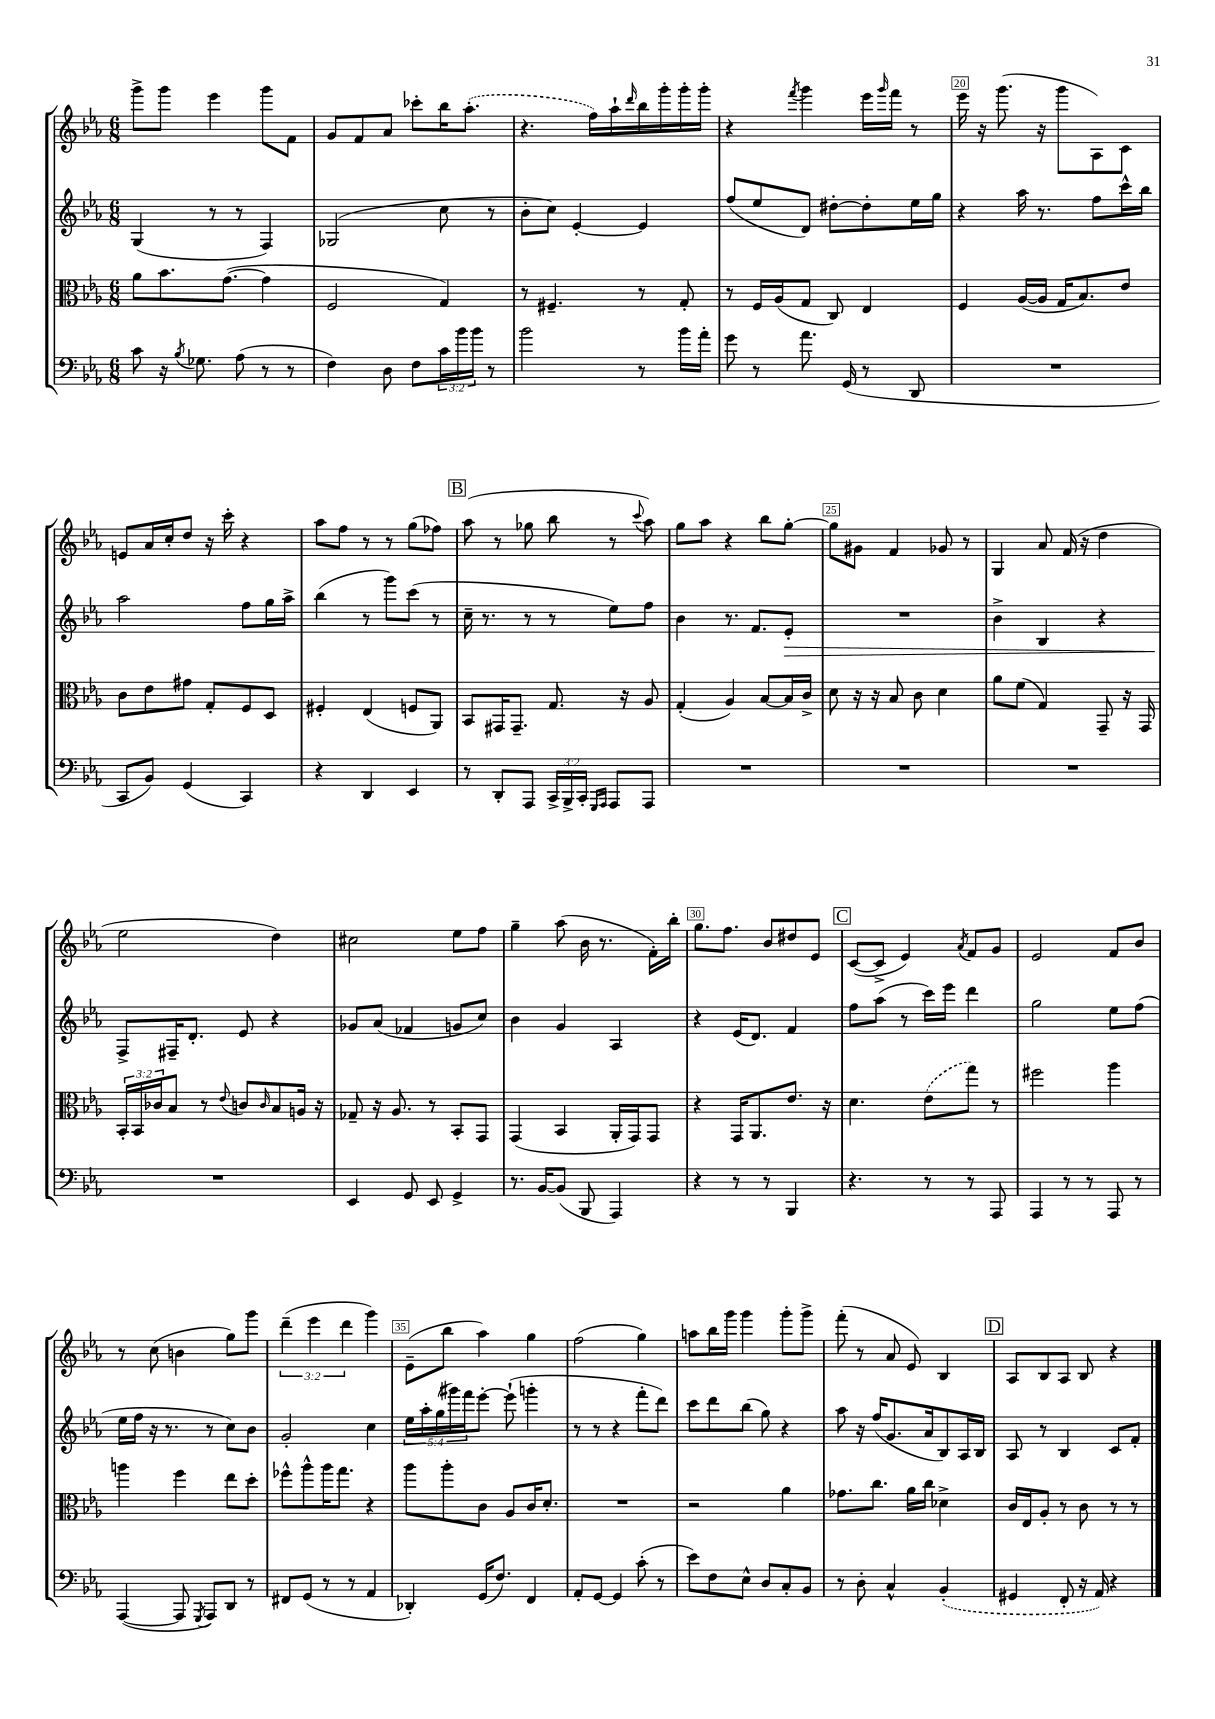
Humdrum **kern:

**kern	**kern	**kern	**dynam	**kern
*part4	*part3	*part2	*part2	*part1
*staff4	*staff3	*staff2	*staff2	*staff1
*clefF4	*clefC3	*clefG2	*	*clefG2
*k[b-e-a-]	*k[b-e-a-]	*k[b-e-a-]	*	*k[b-e-a-]
*M6/8	*M6/8	*M6/8	*	*M6/8
=16	=16	=16	=16	=16
8c\	8a-\L	(4G/	.	8ggg^\L
16r	8.b-\	.	.	8ggg\J
8qB-/	.	.	.	.
8.G-X\	.	.	.	.
.	.	8r	.	4eee-\
.	([8.g\J	.	.	.
(8A-\	.	8r	.	.
8r	4g\]	4F/)	.	8ggg\L
8r	.	.	.	8f\J
=17	=17	=17	=17	=17
4F\)	2F/	(2G-X/	.	8g/L
.	.	.	.	8f/
8D\	.	.	.	8a-/J
8F\L	.	.	.	8ccc-X'\L
24c\L	4G/)	8cc\	.	16bb-\K
24b-\	.	.	.	.
.	.	.	.	(8.aa-'\J
24b-\JJ	.	.	.	.
8r	.	8r	.	.
=18	=18	=18	=18	=18
2b-\	8r	8b-'\L	.	4.r
.	4.F#X~/	8cc\J)	.	.
.	.	[4e-'/	.	.
.	.	.	.	16ff\LL)
.	.	.	.	16aa-`\
.	.	.	.	16qqddd/
8r	8r	4e-/]	.	16bb-\
.	.	.	.	16ggg'\
16b-\LL	8G'/	.	.	16ggg'\
16a-'\JJ	.	.	.	16ggg'\JJ
=19	=19	=19	=19	=19
8g\	8r	(8ff/L	.	4r
8r	16F/LL	8ee-/	.	.
.	(16A-/J	.	.	.
.	.	.	.	8qfff/
8.a-\	8G/J	8d/J)	.	4ggg\
.	8C/)	[8dd#X'\L	.	.
(16GG/	.	.	.	.
8r	4E-/	8dd#'\]	.	16eee-\LL
.	.	.	.	16qqggg/
.	.	.	.	16fff\JJ
8DD/	.	16ee-\L	.	8r
.	.	16gg\JJ	.	.
=20	=20	=20	=20	=20
2.r	4F/	4r	.	16eee-\
.	.	.	.	16r
.	.	.	.	(8.ggg\
.	([16A-/LL	16aa-\	.	.
.	16A-/JJ]	8.r	.	16r
.	16G/KL	.	.	8ggg\L
.	8.B-/)	.	.	.
.	.	8ff\L	.	8A-\)
.	8e-/J	16ccc^^\L	.	8c\J
.	.	16bb-\JJ	.	.
!!LO:LB:g=z
=21	=21	=21	=21	=21
8CC/L	8c\L	2aa-\	.	8en/L
8BB-/J)	8e-\	.	.	16a-/L
.	.	.	.	16cc'/J
(4GG/	8g#X\J	.	.	8dd/J
.	8G'/L	.	.	16r
.	.	.	.	16ccc'\
4CC/)	8F/	8ff\L	.	4r
.	8D/J	16gg\L	.	.
.	.	16aa-^\JJ	.	.
=22	=22	=22	=22	=22
4r	4F#X'/	(4bb-\	.	8aa-\L
.	.	.	.	8ff\J
4DD/	(4E-/	8r	.	8r
.	.	8ggg\L)	.	8r
4EE-/	8Fn/L	(8ccc\J	.	(8gg\L
.	8AA-/J)	8r	.	8ff-X\J)
!!LO:REH:place=s1:t=B
=23	=23	=23	=23	=23
8r	8BB-/L	16cc~\	.	(8aa-\
.	.	8.r	.	.
8DD'/L	16GG#X/K	.	.	8r
.	8.GG#~/J	.	.	.
8AAA-/J	.	8r	.	8gg-X\
24CC^/LL	8.G/	8r	.	8bb-\
24BBB-^/	.	.	.	.
24CC'/JJ	.	.	.	.
16qqGGG/LL	.	.	.	.
16qqAAA-/JJ	.	.	.	.
8AAA-/L	.	8ee-\L)	.	8r
.	16r	.	.	.
.	.	.	.	8qqccc/
8AAA-/J	8A-/	8ff\J	.	8aa-\)
=24	=24	=24	=24	=24
2.r	(4G'/	4b-\	.	8gg\L
.	.	.	.	8aa-\J
.	4A-/)	8.r	.	4r
.	.	8.f/L	.	.
.	[8B-/L	.	.	8bb-\L
!	!	!	!LO:HP:b	!
.	16B-/L]	8e-'/J	>	[8gg'\J
.	16c^/JJ	.	.	.
=25	=25	=25	=25	=25
2.r	8d\	2.r	.	8gg\L]
.	16r	.	.	8g#X\J
.	16r	.	.	.
.	8B-/	.	.	4f/
.	8c\	.	.	.
.	4d\	.	.	8g-X/
.	.	.	.	8r
=26	=26	=26	=26	=26
2.r	8a-\L	4b-^\	.	4G/
.	(8f\J	.	.	.
.	4G/)	4B-/	.	8a-/
.	.	.	.	(16f/
.	.	.	.	16r
.	8GG~/	4r	.	4dd\
.	16r	.	.	.
.	16GG/	.	.	.
!!LO:LB:g=z
=27	=27	=27	=27	=27
2.r	24BB-'/LL	8F^/L	.	2ee-\
.	24BB-/	.	.	.
.	24c-X/J	.	.	.
.	8B-/J	16F#X~/K	]	.
.	.	8.d'/J	.	.
.	8r	.	.	.
.	8qqe-/	.	.	.
.	8cn/L	8e-/	.	.
.	16qqc/	.	.	.
.	8B-/	4r	.	4dd\)
.	16An/Jk	.	.	.
.	16r	.	.	.
=28	=28	=28	=28	=28
4EE-/	8G-X~/	8g-X/L	.	2cc#X\
.	16r	(8a-/J	.	.
.	8.A-/	.	.	.
8GG/	.	4f-X/	.	.
8EE-/	8r	.	.	.
4GG^/	8BB-'/L	8gn/L	.	8ee-\L
.	8GG/J	8cc/J)	.	8ff\J
=29	=29	=29	=29	=29
8.r	(4GG/	4b-\	.	4gg~\
[16BB-/KL	.	.	.	.
(8BB-/J]	4BB-/	4g/	.	(8aa-\
8BBB-/	.	.	.	16b-\
.	.	.	.	8.r
4AAA-/)	16AA-'/LL	4A-/	.	.
.	16GG/J)	.	.	.
.	8GG/J	.	.	16f'\LL)
.	.	.	.	16bb-'\JJ
=30	=30	=30	=30	=30
4r	4r	4r	.	8.gg\L
.	.	.	.	8.ff\J
8r	16GG/KL	(16e-/KL	.	.
.	8.AA-/	8.d/J)	.	.
8r	.	.	.	8b-/L
4BBB-/	8.e-/J	4f/	.	8dd#X/
.	.	.	.	8e-/J
.	16r	.	.	.
!!LO:REH:place=s1:t=C
=31	=31	=31	=31	=31
4.r	4.d\	8ff\L	.	([8c/L
.	.	(8aa-\J	.	8c^/J]
.	.	8r	.	4e-/)
8r	(8e-\L	16ccc\LL)	.	.
.	.	16eee-\JJ	.	.
.	.	.	.	8qa-/
8r	8gg\J)	4ddd\	.	8f/L
8AAA-/	8r	.	.	8g/J
=32	=32	=32	=32	=32
4AAA-/	2ff#X\	2gg\	.	2e-/
8r	.	.	.	.
8r	.	.	.	.
8AAA-/	4aa-\	8ee-\L	.	8f/L
8r	.	(8ff\J	.	8b-/J
!!LO:LB:g=z
=33	=33	=33	=33	=33
([4AAA-/	4aan\	16ee-\LL	.	8r
.	.	16ff\JJ	.	.
.	.	16r	.	(8cc\
.	.	8.r	.	.
8AAA-/]	4ff\	.	.	4bn\
8qGGG/	.	.	.	.
8AAA-/L)	.	8r	.	.
8DD/J	8ee-\L	8cc\L)	.	8gg\L)
8r	8dd'\J	8b-\J	.	8ggg\J
=34	=34	=34	=34	=34
8FF#X/L	8ff-X^^\L	2g'/	.	(6ddd~\
(8GG/J	8aa-^^\	.	.	.
.	.	.	.	6eee-\
8r	16aa-\K	.	.	.
.	8.gg\J	.	.	.
.	.	.	.	6ddd\
8r	.	.	.	.
4AA-/	4r	4cc\	.	4ggg\)
=35	=35	=35	=35	=35
4DD-X'/)	8aa-\L	20ee-\LL	.	(8e-~\L
.	.	20aa-'\	.	.
.	.	(20gg\	.	.
.	8aa-'\	.	.	8bb-\J
.	.	20ggg#X\)	.	.
.	.	20fff\J	.	.
(16GG/KL	8c\J	[8eee-'\J	.	4aa-\)
8.F/J)	.	.	.	.
.	8A-/L	(8eee-`\]	.	.
4FF/	16c/K	4gggn'\	.	4gg\
.	8.d'/J	.	.	.
=36	=36	=36	=36	=36
8AA-'/L	2.r	8r	.	(2ff\
[8GG/J	.	8r	.	.
4GG/]	.	4r	.	.
(8c'\	.	8fff'\L	.	4gg\)
8r	.	8ddd\J)	.	.
=37	=37	=37	=37	=37
8e-\L)	2r	8ccc\L	.	8aan\L
8F\	.	8ddd\	.	16bb-\L
.	.	.	.	16ggg\JJ
8E-^^\J	.	(8bb-\J	.	4ggg\
8D/L	.	8gg\)	.	.
8C'/	4a-\	4r	.	8ggg'\L
8BB-/J	.	.	.	8ggg^\J
=38	=38	=38	=38	=38
8r	8.g-X\L	8aa-\	.	(8fff'\
8D'\	.	16r	.	8r
.	8.cc\J	(16ff/KL	.	.
4C^^/	.	8.g/	.	8a-/
.	16a-\LL	.	.	8e-/)
.	16cc\JJ	16a-/k	.	.
(4BB-'/	4d-X^\	8B-/)	.	4B-/
.	.	16A-/L	.	.
.	.	16B-/JJ	.	.
!!LO:REH:place=s1:t=D
=39	=39	=39	=39	=39
4GG#X/	16c/LL	8A-/	.	8A-/L
.	16E-/J	.	.	.
.	8A-'/J	8r	.	8B-/
8FF'/	8r	4B-/	.	8A-/J
16r	8c\	.	.	8B-/
16AA-/)	.	.	.	.
4r	8r	8c/L	.	4r
.	8r	8f'/J	.	.
==	==	==	==	==
*-	*-	*-	*-	*-
